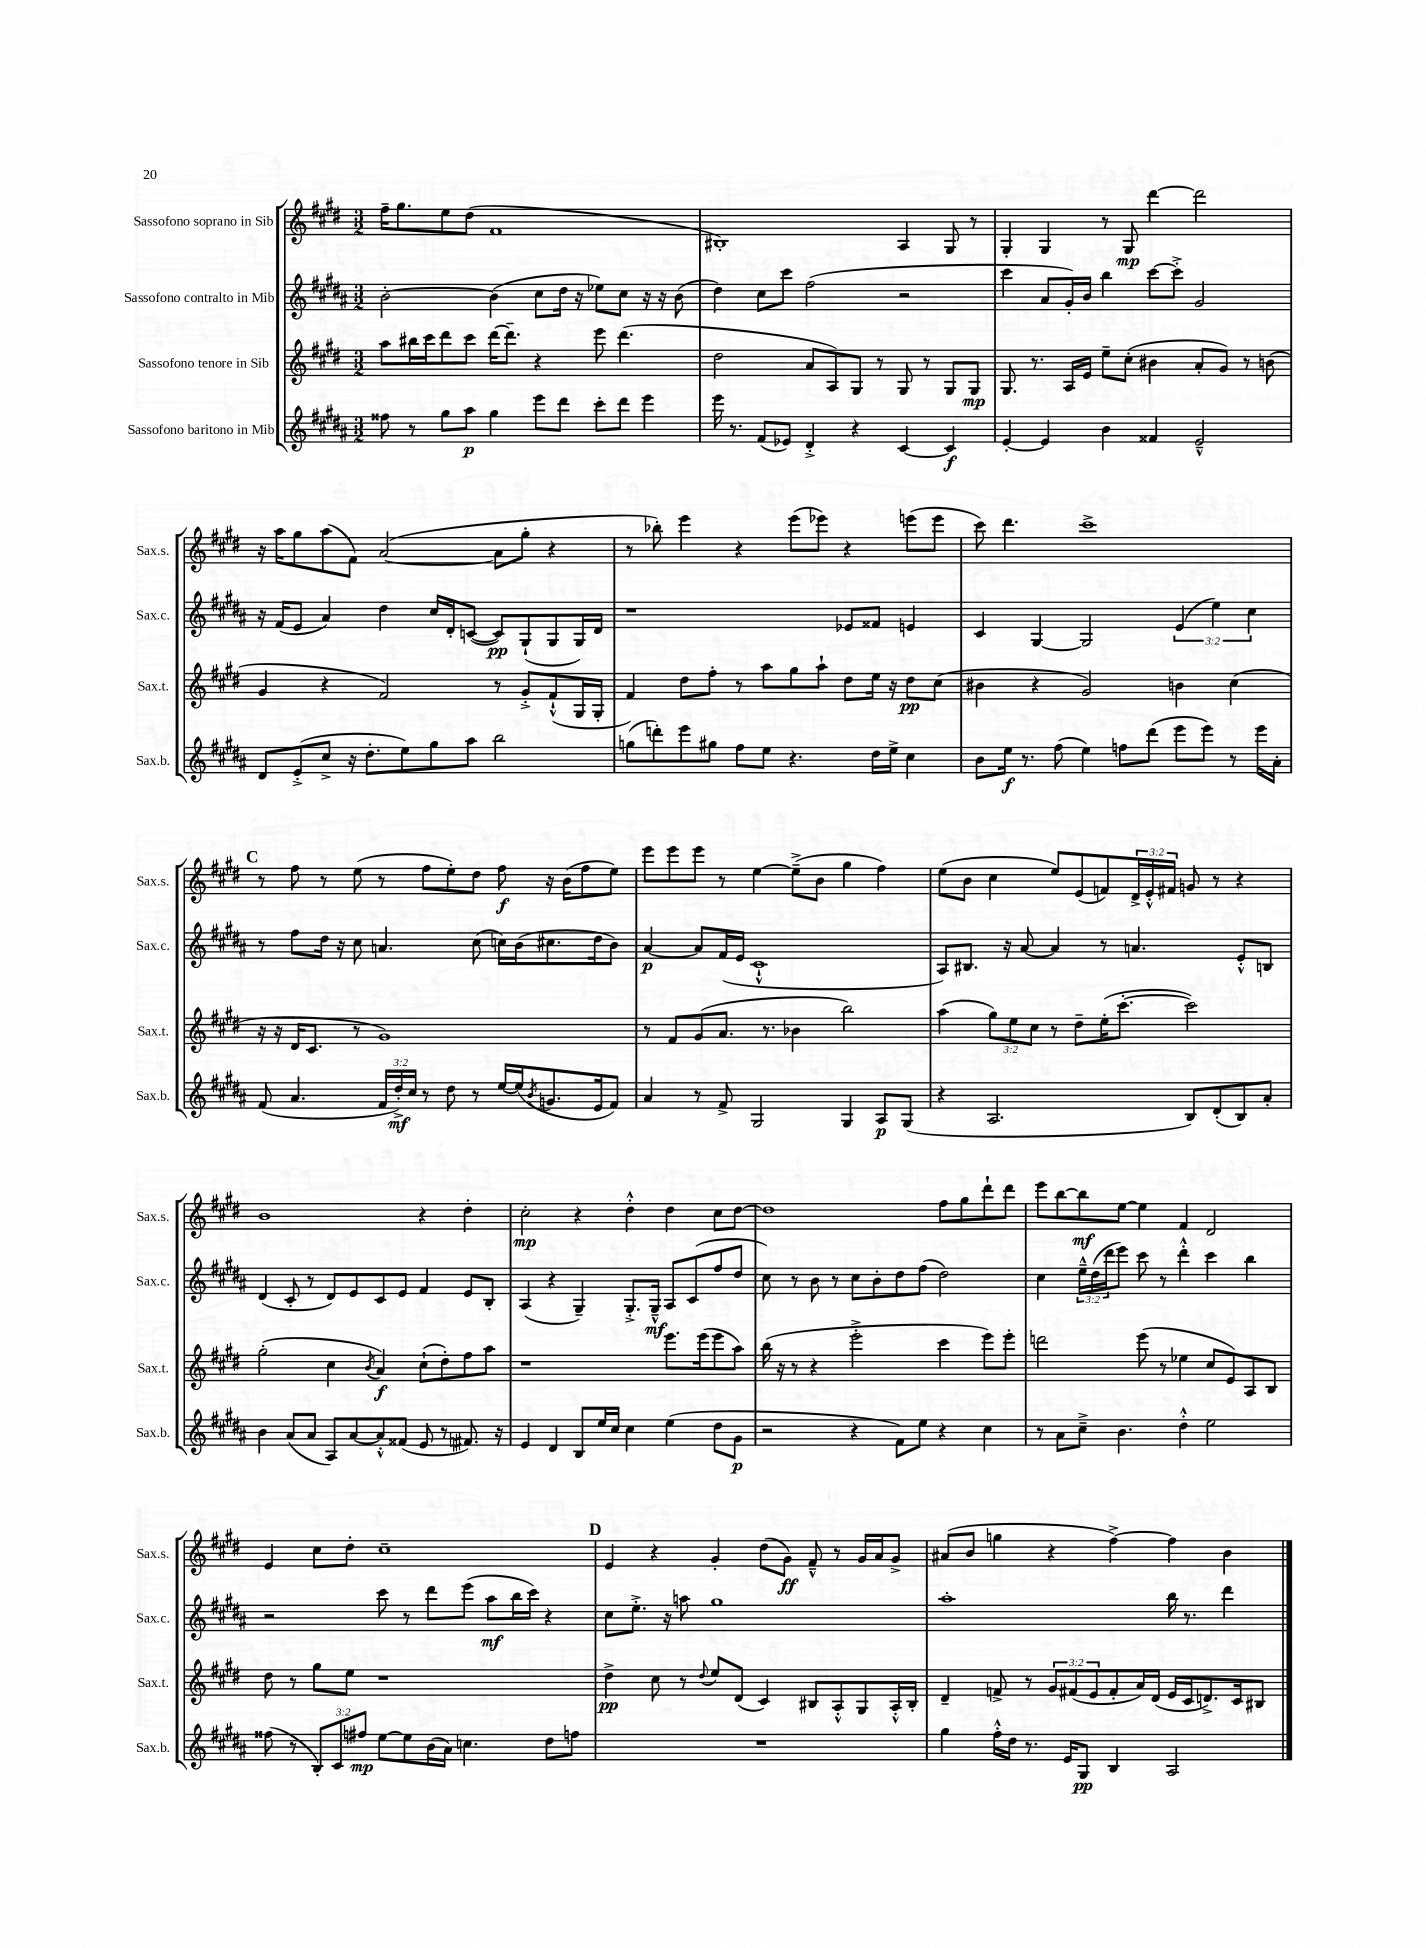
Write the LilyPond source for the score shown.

<<
\new StaffGroup <<
\new Staff = "s0" \with { instrumentName = "Sassofono soprano in Sib" shortInstrumentName = "Sax.s." } {
    \clef treble \key e \major \numericTimeSignature \time 3/2 \override Staff.TupletNumber.text = #tuplet-number::calc-fraction-text
    fis''16-- gis''8. e''8 dis''8( fis'1 |
    bis1-.) a4 gis8 r8 |
    gis4-. gis4 r8 gis8\mp dis'''4~ dis'''2 |
    r16 a''16 gis''8 a''8( fis'8) a'2~( a'8 gis''8-. r4 |
    r8 bes''8-.) e'''4 r4 e'''8( ees'''8) r4 e'''8( e'''8 |
    cis'''8) dis'''4. cis'''1-> |
    \mark \markup { \bold "C" } r8 fis''8 r8 e''8( r8 fis''8 e''8-.) dis''8 fis''8\f r16 b'16( fis''8 e''8) |
    e'''8 e'''8 e'''8 r8 e''4~ e''8--->( b'8 gis''4 fis''4) |
    e''8( b'8 cis''4 e''8) e'8( f'8) \tuplet 3/2 { dis'16-> e'16-.-^ fis'16 } g'8 r8 r4 |
    b'1 r4 dis''4-. |
    cis''2-.\mp r4 dis''4-.-^ dis''4 cis''8 dis''8~ |
    dis''1 fis''8 gis''8 dis'''8-! dis'''8 |
    e'''8 b''8~ b''8\mf e''8~ e''4 fis'4 dis'2 |
    e'4 cis''8 dis''8-. cis''1-- |
    \mark \markup { \bold "D" } e'4 r4 gis'4-. dis''8( gis'8\ff) fis'8---^ r8 gis'16 a'16 gis'8-> |
    ais'8( b'8 g''4 r4 fis''4~->) fis''4 b'4 \bar "|." |
}
\new Staff = "s1" \with { instrumentName = "Sassofono contralto in Mib" shortInstrumentName = "Sax.c." } {
    \clef treble \key b \major \numericTimeSignature \time 3/2 \override Staff.TupletNumber.text = #tuplet-number::calc-fraction-text
    b'2~-. b'4( cis''8 dis''16 r16 ees''8) cis''8 r16 r16 b'8( |
    dis''4) cis''8 cis'''8 fis''2( r2 |
    cis'''4 ais'8 gis'16-.) b'16 b''4 cis'''8~ cis'''8-.-> gis'2 |
    r16 fis'16( e'8 ais'4) dis''4 cis''16 dis'16-. c'8~( c'8\pp) gis8-!( gis8 gis16) dis'16 |
    r1 ees'8 fisis'8 e'4 |
    cis'4 gis4~ gis2 \tuplet 3/2 { e'4( e''4) cis''4 } |
    \mark \markup { \bold "C" } r8 fis''8 dis''16 r16 cis''8 a'4. cis''8( c''16) b'16( cis''8. dis''16 b'8) |
    ais'4~\p ais'8 fis'16( e'16 cis'1-!-^ |
    ais8) bis8. r16 ais'8~ ais'4 r8 a'4. e'8-.-^ b8 |
    dis'4( cis'8-. r8 dis'8) e'8 cis'8 e'8 fis'4 e'8 b8-. |
    ais4( r4 gis4--) gis8.-.-> gis16---^\mf ais8 cis'8( fis''8 dis''8 |
    cis''8) r8 b'8 r8 cis''8 b'8-. dis''8 fis''8( dis''2) |
    cis''4 \tuplet 3/2 { e''16---^ dis''16( dis'''16 } e'''8) cis'''8 r8 dis'''4-.-^ cis'''4 b''4 |
    r2 cis'''8 r8 dis'''8 e'''8( ais''8\mf b''16 cis'''16) r4 |
    \mark \markup { \bold "D" } cis''8 e''8.-.-> r16 a''8 gis''1 |
    ais''1-. b''16 r8. dis'''4 \bar "|." |
}
\new Staff = "s2" \with { instrumentName = "Sassofono tenore in Sib" shortInstrumentName = "Sax.t." } {
    \clef treble \key e \major \numericTimeSignature \time 3/2 \override Staff.TupletNumber.text = #tuplet-number::calc-fraction-text
    a''8 bis''16 cis'''16 dis'''8 cis'''8 dis'''16~ dis'''8.-- r4 e'''8 dis'''4.( |
    dis''2 a'8 a8) gis8 r8 gis8 r8 gis8 gis8\mp |
    gis8. r8. a16 e'16 e''8-- cis''8-.( bis'4 a'8-. gis'8) r8 b'8( |
    gis'4 r4 fis'2) r8 gis'8-.-> fis'8-!-^( gis16 gis16-. |
    fis'4) dis''8 fis''8-. r8 a''8 gis''8 a''8-! dis''8 e''16 r16 dis''8\pp cis''8( |
    bis'4 r4 gis'2) b'4 cis''4( |
    \mark \markup { \bold "C" } r16 r16 dis'16 cis'8. r8 gis'1) |
    r8 fis'8 gis'8( a'8. r8. bes'4 b''2) |
    a''4( \tuplet 3/2 { gis''8) e''8 cis''8 } r8 dis''8-- e''16-.( cis'''8.~-. cis'''2) |
    gis''2-.( cis''4 \acciaccatura { b'8 } a'4\f) cis''8-!( dis''8-.) fis''8 a''8 |
    r1 e'''8. e'''16( e'''8 a''8) |
    b''16( r16 r8 r4 e'''2-.-> cis'''4 e'''8) e'''8-. |
    d'''2 e'''8( r8 ees''4 cis''8 e'8) a8 b8 |
    dis''8 r8 gis''8 e''8 r1 |
    \mark \markup { \bold "D" } dis''4->\pp cis''8 r8 \appoggiatura { dis''8 } e''8 dis'8( cis'4) bis8 a8-.-^ gis8 a16-.-^ bis16-. |
    dis'4-- f'8-> r8 \tuplet 3/2 { gis'8 fis'8( e'8 } fis'8-. a'16) dis'16( e'16 cis'16 d'8.->) cis'16 bis8 \bar "|." |
}
\new Staff = "s3" \with { instrumentName = "Sassofono baritono in Mib" shortInstrumentName = "Sax.b." } {
    \clef treble \key b \major \numericTimeSignature \time 3/2 \override Staff.TupletNumber.text = #tuplet-number::calc-fraction-text
    fisis''8 r8 gis''8 ais''8\p gis''4 e'''8 dis'''8 cis'''8-. dis'''8 e'''4 |
    e'''16 r8. fis'8( ees'8) dis'4-.-> r4 cis'4~ cis'4\f |
    e'4~-. e'4 b'4 fisis'4 e'2---^ |
    dis'8 e'8-.->( cis''8-> r16 dis''8.-. e''8) gis''8 ais''8 b''2 |
    g''8( d'''8-.) e'''8 gis''8 fis''8 e''8 r4. dis''16 e''16-> cis''4 |
    b'8 e''16\f r8. fis''8( e''4) f''8 dis'''8( e'''8 e'''8) r8 e'''16 ais'16-. |
    \mark \markup { \bold "C" } fis'8( ais'4. \tuplet 3/2 { fis'16 dis''16-.->\mf) cis''16 } r8 dis''8 r8 e''16~ e''16( \acciaccatura { b'8 } g'8. e'16 fis'8) |
    ais'4 r8 fis'8-> gis2 gis4 ais8\p gis8( |
    r4 ais2. b8) dis'8-.( b8) ais'8-. |
    b'4 ais'8( ais'8 ais8) ais'8~ ais'8-.-^ fisis'8( e'8 r8 fis'8.) r16 |
    e'4 dis'4 b8 e''16 cis''16 cis''4 e''4( dis''8 gis'8\p |
    r2 r4 fis'8) e''8 r4 cis''4 |
    r8 ais'8 cis''8---> b'4. dis''4-.-^ e''2 |
    fisis''8( r8 \tuplet 3/2 { b8-.) cis'8 fis''8\mp } e''8~ e''8 b'16( ais'16) c''4. dis''8 f''8 |
    \mark \markup { \bold "D" } R1. |
    gis''4 fis''16-.-^ dis''16 r8. e'16 gis8\pp b4 ais2 \bar "|." |
}
>>
>>
\layout { \context { \Score \remove "Bar_number_engraver" } }
